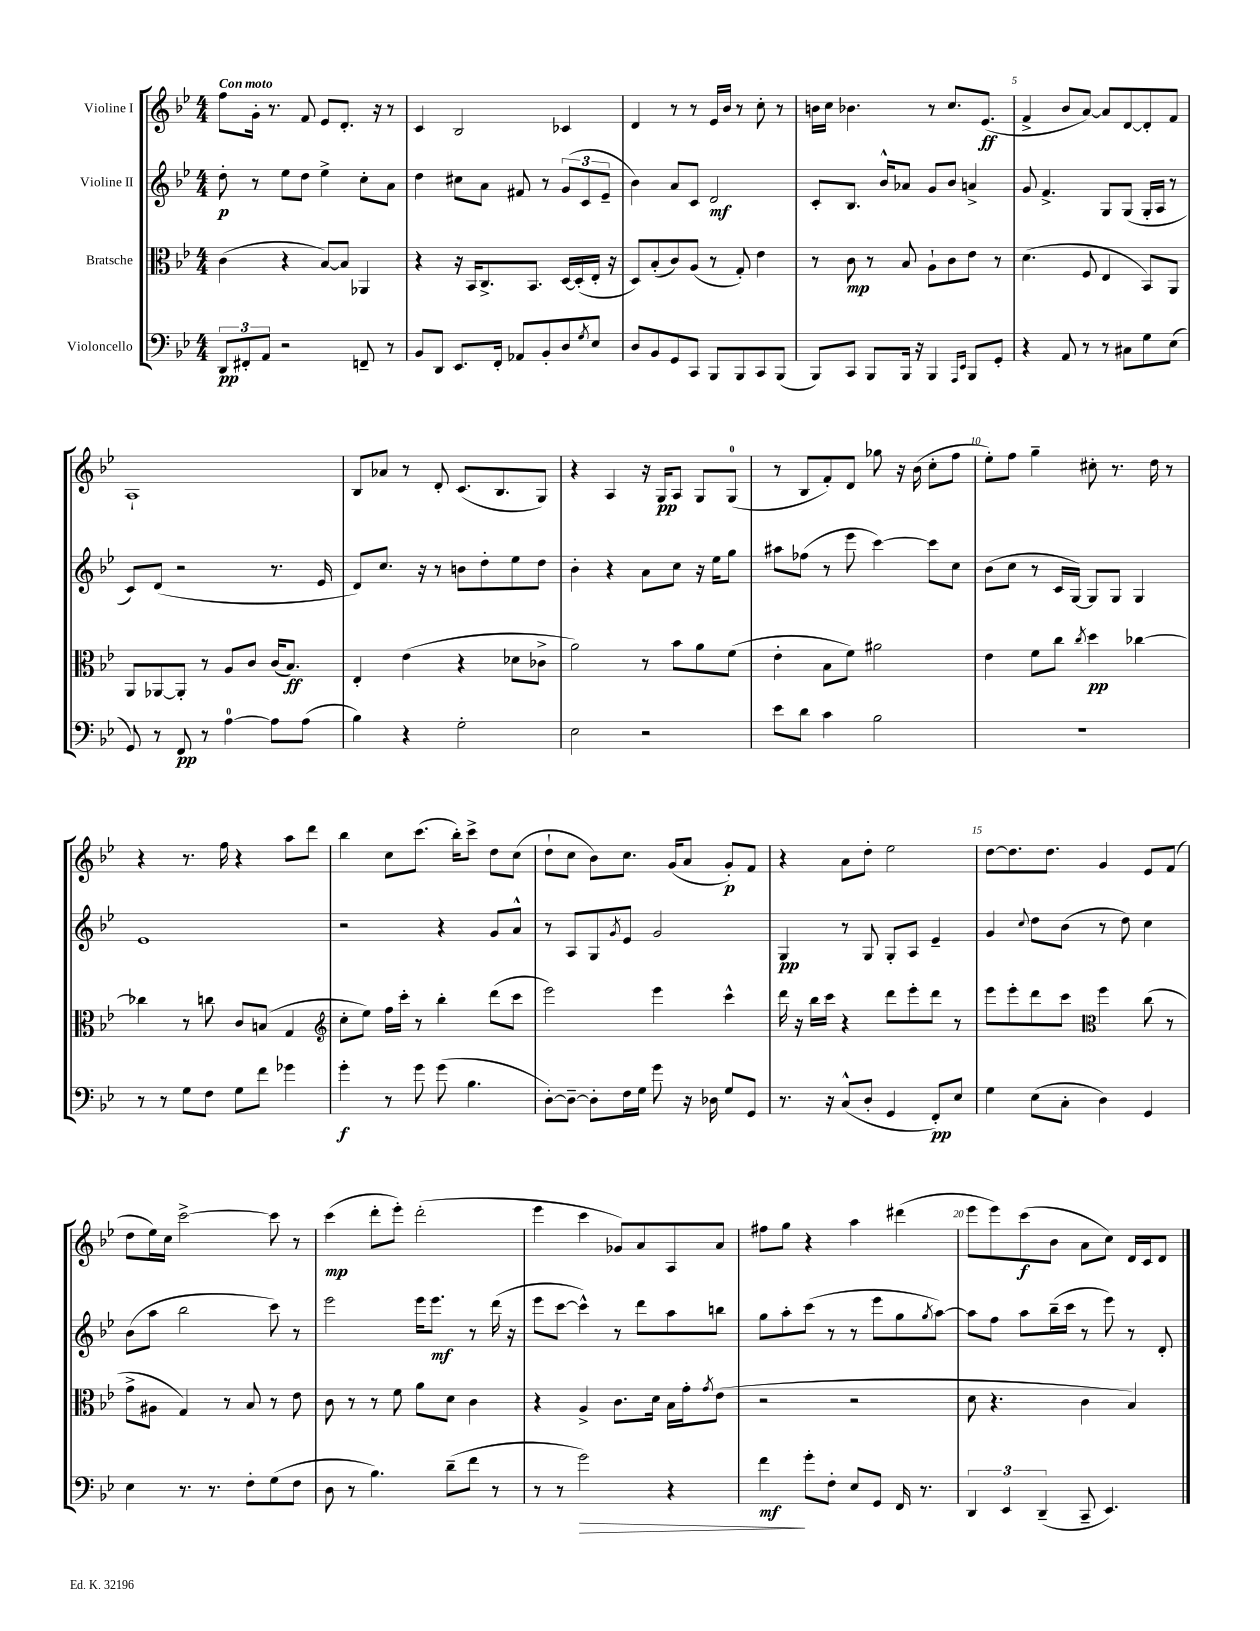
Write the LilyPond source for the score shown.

<<
\new StaffGroup <<
\new Staff = "s0" \with { instrumentName = "Violine I" } {
    \clef treble \key bes \major \numericTimeSignature \time 4/4 \tempo "Con moto"
    f''8 g'16-. r8. f'8 ees'8 d'8.-. r16 r8 |
    c'4 bes2 ces'4 |
    d'4 r8 r8 ees'16 bes'16 r8 c''8-. r8 |
    b'16 c''16 bes'4. r8 c''8. ees'8.\ff( |
    f'4-> bes'8 a'8~) a'8 d'8~ d'8-. f'8 |
    a1-! |
    bes8 aes'8 r8 d'8-. c'8.( bes8. g8) |
    r4 a4 r16 g16\pp a8 g8 g8-0( |
    r8 bes8 f'8-.) d'8 ges''8 r16 bes'16( c''8-. f''8 |
    ees''8-.) f''8 g''4-- cis''8-. r8. d''16 r8 |
    r4 r8. f''16 r4 a''8 d'''8 |
    bes''4 c''8 c'''8.( bes''16-.) c'''8-> d''8 c''8( |
    d''8-! c''8 bes'8) c''8. g'16( a'8 g'8-.\p) f'8 |
    r4 a'8 d''8-. ees''2 |
    d''8~ d''8. d''8. g'4 ees'8 f'8( |
    d''8 ees''16) c''16 c'''2~-> c'''8 r8 |
    c'''4\mp( d'''8-. ees'''8-.) d'''2-.( |
    ees'''4 c'''4 ges'8) a'8 a8 a'8 |
    fis''8 g''8 r4 a''4 dis'''4( |
    ees'''8 ees'''8) c'''8\f( bes'8 a'8 c''8) d'16 c'16 d'8 \bar "|." |
}
\new Staff = "s1" \with { instrumentName = "Violine II" } {
    \clef treble \key bes \major \numericTimeSignature \time 4/4
    d''8-.\p r8 ees''8 d''8 ees''4-> c''8-. a'8 |
    d''4 cis''8 a'8 fis'8 r8 \tuplet 3/2 { g'8( c'8 ees'8-- } |
    bes'4) a'8 c'8 d'2\mf |
    c'8-. bes8. bes'16-^ aes'8 g'8 bes'8 a'4-> |
    g'8 f'4.-> g8 g8( g16-. a16 r8 |
    c'8) d'8( r2 r8. ees'16 |
    d'8) c''8. r16 r8 b'8 d''8-. ees''8 d''8 |
    bes'4-. r4 a'8 c''8 r16 ees''16 g''8 |
    ais''8 fes''8( r8 ees'''8 c'''4~) c'''8 c''8 |
    bes'8( c''8 r8 c'16 g16~) g8 g8 g4 |
    ees'1 |
    r2 r4 g'8 a'8-^ |
    r8 a8 g8 \acciaccatura { g'8 } ees'8 g'2 |
    g4\pp r8 g8 g8-. a8 ees'4-- |
    g'4 \appoggiatura { c''8 } d''8 bes'8( r8 d''8) c''4 |
    bes'8( a''8 bes''2 c'''8) r8 |
    ees'''2 ees'''16 ees'''8.\mf r8 d'''16( r16 |
    ees'''8 c'''8~ c'''4-^) r8 d'''8 a''8 b''8 |
    g''8 a''8-. c'''8( r8 r8 ees'''8 g''8 \acciaccatura { g''8 } a''8~) |
    a''8 f''8 a''8 bes''16--( c'''16 r8 ees'''8) r8 d'8-. \bar "|." |
}
\new Staff = "s2" \with { instrumentName = "Bratsche" } {
    \clef alto \key bes \major \numericTimeSignature \time 4/4
    c'4( r4 bes8~) bes8 aes,4 |
    r4 r16 bes,16 c8.-> bes,8. d16~ d16-.( ees16-. r16 |
    d8) bes8-.( c'8) a8( r8 g8-.) ees'4 |
    r8 c'8\mp r8 bes8 a8-! c'8 ees'8 r8 |
    d'4.( f8 ees4 bes,8) a,8 |
    a,8 aes,8~ aes,8-. r8 a8 c'8 c'16( bes8.\ff) |
    ees4-. ees'4( r4 des'8 ces'8-> |
    a'2) r8 bes'8 a'8 f'8( |
    ees'4-. bes8 f'8) ais'2 |
    ees'4 f'8 c''8 \acciaccatura { c''8 } d''4\pp ces''4~ |
    ces''4 r8 c''8 c'8 b8( g4 |
    \clef treble c''8-. ees''8) f''16 c'''16-. r8 bes''4-. d'''8( c'''8 |
    ees'''2) ees'''4 c'''4-^ |
    d'''16 r16 bes''16 c'''16 r4 d'''8 ees'''8-. d'''8 r8 |
    ees'''8 ees'''8-. d'''8 c'''8 \clef alto f''4 c''8( r8 |
    g'8-> ais8 g4) r8 bes8 r8 ees'8 |
    c'8 r8 r8 f'8 a'8 d'8 c'4 |
    r4 a4-> c'8. d'16 bes16 g'16-. \acciaccatura { g'8 } ees'8( |
    r2 r2 |
    d'8 r4. c'4 bes4) \bar "|." |
}
\new Staff = "s3" \with { instrumentName = "Violoncello" } {
    \clef bass \key bes \major \numericTimeSignature \time 4/4
    \tuplet 3/2 { d,8\pp fis,8-. a,8 } r2 f,8-- r8 |
    bes,8 d,8 ees,8. f,16-. aes,8 bes,8-. d8 \acciaccatura { g8 } ees8 |
    d8 bes,8 g,8 c,8 bes,,8 bes,,8 c,8 bes,,8( |
    bes,,8) c,8 bes,,8 bes,,16 r16 bes,,4 \grace { a,,16 ees,16 } bes,,8 g,8-. |
    r4 a,8 r8 r8 cis8 g8 ees8( |
    g,8) r8 f,8\pp r8 a4-0~ a8 a8( |
    bes4) r4 g2-. |
    ees2 r2 |
    ees'8 d'8 c'4 bes2 |
    R1 |
    r8 r8 g8 f8 g8 f'8 ges'4 |
    g'4-.\f r8 g'8 g'8( bes4. |
    d8~-.) d8~-- d8-. f16 g16 g'8 r16 des16 g8 g,8 |
    r8. r16 c8-^( d8-. g,4 f,8-.\pp) ees8 |
    g4 ees8( c8-. d4) g,4 |
    ees4 r8. r8. f8-. g8( f8 |
    d8 r8 bes4.) d'8--( f'8 r8 |
    r8 r8 g'2\>) r4 |
    f'4\mf\! g'8-. f8-. ees8 g,8 f,16 r8. |
    \tuplet 3/2 { d,4 ees,4 d,4--( } c,8-- ees,4.) \bar "|." |
}
>>
>>
\layout { \context { \Score \override BarNumber.break-visibility = ##(#f #t #t) barNumberVisibility = #(every-nth-bar-number-visible 5) } }
